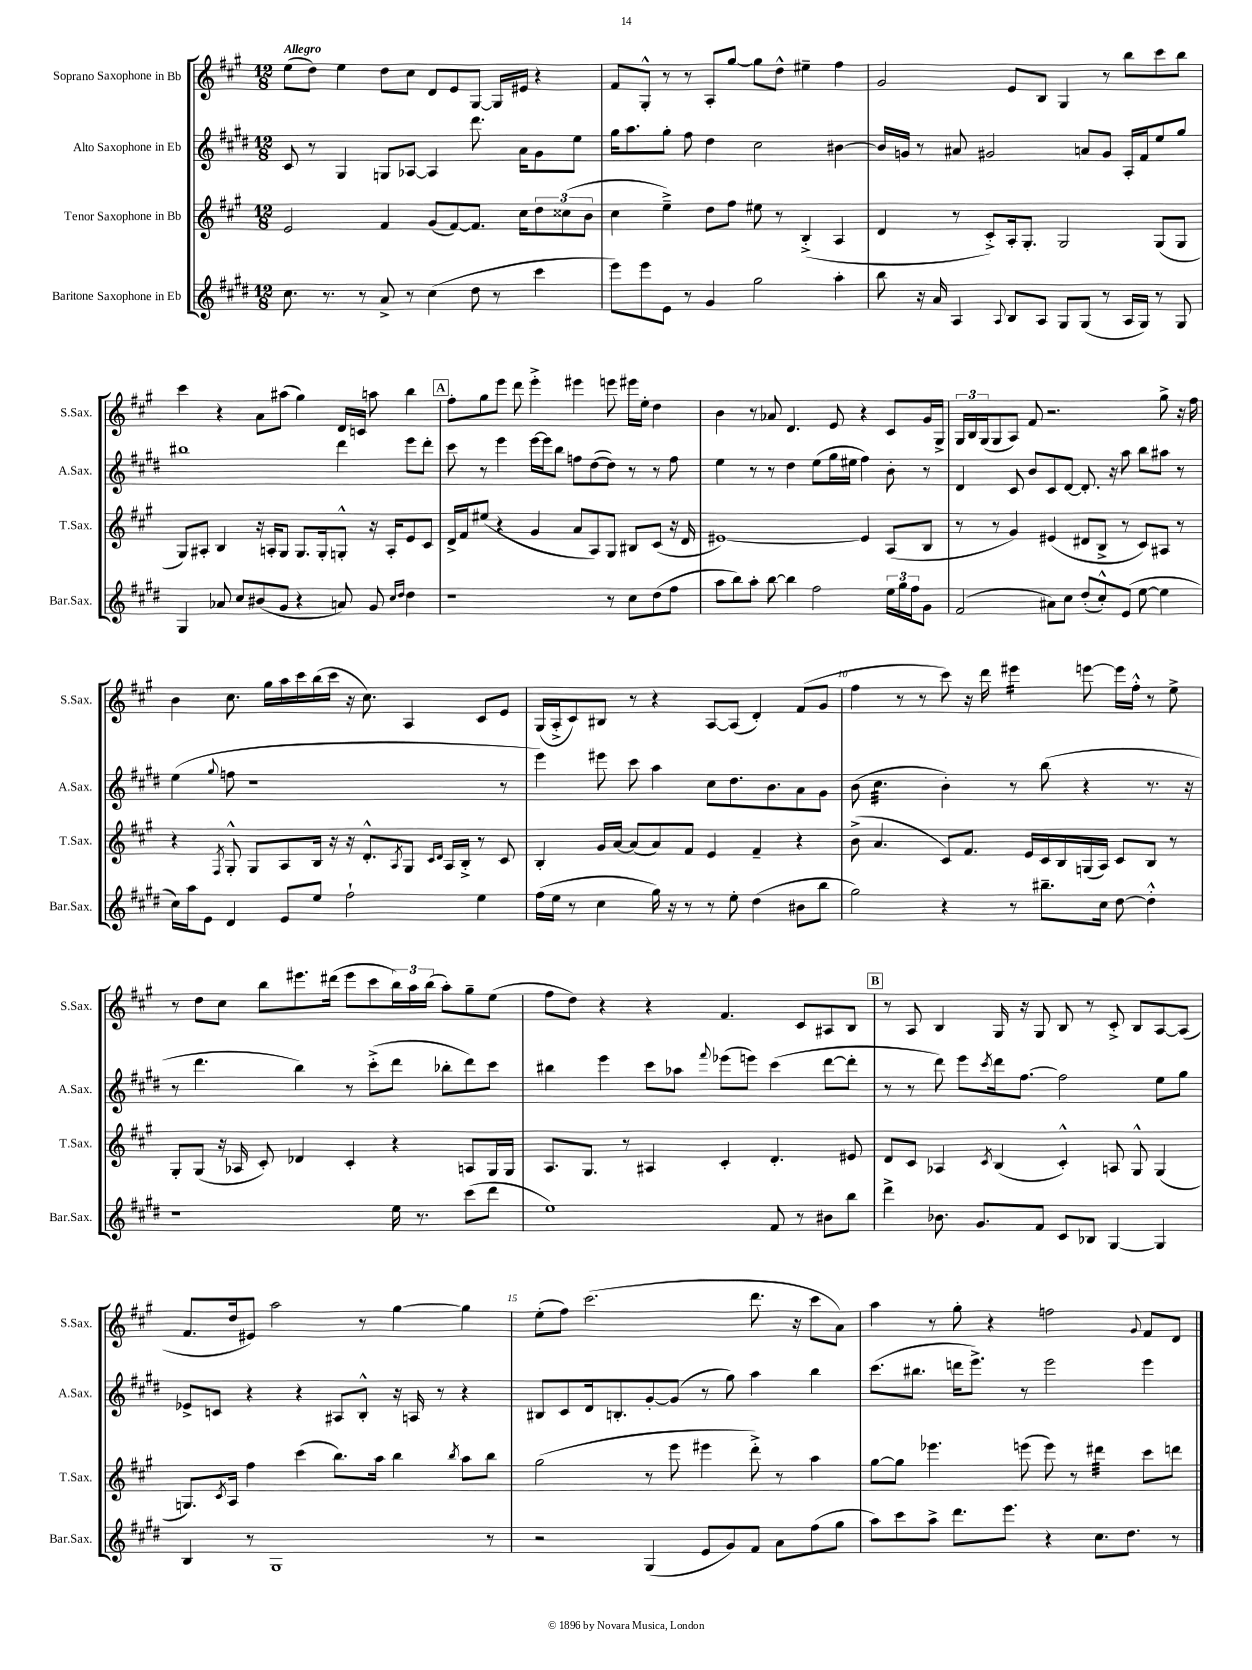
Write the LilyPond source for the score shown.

<<
\new StaffGroup <<
\new Staff = "s0" \with { instrumentName = "Soprano Saxophone in Bb" shortInstrumentName = "S.Sax." } {
    \clef treble \key a \major \numericTimeSignature \time 12/8 \tempo "Allegro"
    e''8( d''8) e''4 d''8 cis''8 d'8 e'8 gis8~ gis16 eis'16 r4 |
    fis'8 gis8-.-^ r8 r8 a8-. gis''8~ gis''8 d''8-^ eis''4-- fis''4 |
    gis'2 e'8 b8 gis4 r8 b''8 cis'''8 b''8 |
    cis'''4 r4 a'8 ais''8( gis''4) d'16 c'16 a''8 b''4 |
    \mark \markup { \box "A" } fis''8-. gis''8 e'''8 d'''8 e'''4-.-> eis'''4 e'''8 eis'''16 e''16-. d''4 |
    b'4 r8 aes'8 d'4. e'8 r4 cis'8 gis'16 gis16-> |
    \tuplet 3/2 { gis16 b16 gis16( } gis8 a8) fis'8 r2. gis''8-> r16 fis''16 |
    b'4 cis''8. gis''16 a''16 cis'''16 b''16( cis'''16 r16 cis''8.) a4 cis'8 e'8 |
    gis16( a16-.-> cis'8) bis8 r8 r4 a8~ a8( d'4-.) fis'8( gis'8 |
    fis''4 r8 r8 cis'''8) r16 d'''16 eis'''4:16 e'''8~ e'''16 fis''16-.-^ r8 e''8-> |
    r8 d''8 cis''8 b''8 eis'''8. dis'''16( eis'''8 cis'''8 \tuplet 3/2 { b''16) a''16 b''16( } a''8-.) gis''8-- e''8( |
    fis''8 d''8) r4 r4 fis'4. cis'8 ais8 b8 |
    \mark \markup { \box "B" } r8 a8 b4 gis16 r16 gis8 b8 r8 cis'8-.-> b8 a8~ a8( |
    fis'8. d''16 eis'8) a''2 r8 gis''4~ gis''4 |
    e''8-.( fis''8) cis'''2.( d'''8. r16 cis'''8 a'8) |
    a''4 r8 gis''8-. r4 f''2 \appoggiatura { gis'8 } fis'8 d'8 \bar "|." |
}
\new Staff = "s1" \with { instrumentName = "Alto Saxophone in Eb" shortInstrumentName = "A.Sax." } {
    \clef treble \key e \major \numericTimeSignature \time 12/8
    cis'8 r8 gis4 g8 aes8~ aes4 dis'''8. a'16 gis'8 e''8 |
    gis''16 a''8. gis''8-. fis''8 dis''4 cis''2 bis'4~ |
    bis'16 g'16 r8 ais'8 gis'2 a'8 gis'8 a16-. fis'16 e''8 gis''8 |
    bis''1 dis'''4 e'''8 dis'''8-. |
    \mark \markup { \box "A" } cis'''8 r8 e'''4 e'''16~ e'''16 b''8 f''8 dis''8~( dis''8) r8 r8 f''8 |
    e''4 r8 r8 dis''4 e''8( gis''16 eis''16 fis''4) b'8-. r8 |
    dis'4 cis'8 b'8 cis'8 dis'8~ dis'8.-. r16 a''8 b''8 ais''8 r8 |
    e''4( \appoggiatura { gis''8 } f''8 r1 r8 |
    e'''4) eis'''8 cis'''8 a''4 cis''8 dis''8. b'8. a'8 gis'8 |
    b'8( cis''4.:32 b'4-.) r8 b''8( r4 r8. r16 |
    r8 dis'''4. b''4) r8 cis'''8-.->( dis'''8 bes''8-. dis'''8) cis'''8 |
    bis''4 e'''4 cis'''8 aes''8 \appoggiatura { fis'''8 } ees'''8( e'''8) cis'''4( dis'''8~ dis'''8-. |
    \mark \markup { \box "B" } r8 r8 dis'''8) e'''8 \acciaccatura { cis'''8 } dis'''16 fis''8.~ fis''2 e''8 gis''8 |
    ees'8-> c'8 r4 r4 ais8 b8-.-^ r16 a16 r8 r4 |
    bis8 cis'8 dis'16 b8.-. gis'8~-. gis'8( r8 gis''8) a''4 b''4 |
    cis'''8.( bis''8. d'''16 e'''8.->) r8 e'''2 e'''4 \bar "|." |
}
\new Staff = "s2" \with { instrumentName = "Tenor Saxophone in Bb" shortInstrumentName = "T.Sax." } {
    \clef treble \key a \major \numericTimeSignature \time 12/8
    e'2 fis'4 gis'8( fis'8~) fis'8. cis''16 \tuplet 3/2 { d''8 cisis''8( b'8 } |
    cis''4 e''4--->) d''8 fis''8 eis''8 r8 b4-.->( a4 |
    d'4 r8 cis'8-.->) a16-. gis8.-. gis2 gis8( gis8 |
    gis8) ais8-. b4 r16 a16-. gis8 gis8. gis16-. g8-.-^ r16 a16-. e'8 cis'8 |
    \mark \markup { \box "A" } d'16-> fis'16 eis''8( r4 gis'4 a'8 a8) gis8 bis8 cis'8( r16 d'16 |
    eis'1~) eis'4 a8( b8 |
    r8 r8 gis'4) eis'4( dis'8 b8-> r8 cis'8) ais8 r8 |
    r4 \acciaccatura { fis8 } gis8-.-^ gis8 a8 b16 r16 r16 d'8.-.-^ \acciaccatura { a8 } gis8 \grace { cis'16 d'16 } a16 b16-.-> r8 cis'8 |
    b4-. gis'16 a'16~ a'8( a'8) fis'8 e'4 fis'4-- r4 |
    b'8->( a'4. cis'8) fis'8. e'16 cis'16 b16 g16( a16) cis'8 b8 r8 |
    gis8-. gis8( r16 aes16 cis'8-.) des'4 cis'4-. r4 a8 gis16 gis16 |
    a8. gis8. r8 ais4 cis'4-. d'4.-. eis'8 |
    \mark \markup { \box "B" } d'8 cis'8 aes4 \acciaccatura { cis'8 } b4( cis'4-.-^) a8 gis8-^ gis4( |
    g8.) \acciaccatura { cis'8 } a16 fis''4 cis'''4( b''8.) a''16 b''4 \acciaccatura { b''8 } a''8 b''8 |
    gis''2( r8 e'''8 eis'''4 d'''8-.->) r8 a''4 |
    gis''8~ gis''8 ees'''4. e'''8( e'''8) r8 dis'''4:32 cis'''8 d'''8 \bar "|." |
}
\new Staff = "s3" \with { instrumentName = "Baritone Saxophone in Eb" shortInstrumentName = "Bar.Sax." } {
    \clef treble \key e \major \numericTimeSignature \time 12/8
    cis''8. r8. r8 a'8-> r8 cis''4( dis''8 r8 cis'''4 |
    e'''8) e'''8 e'8 r8 gis'4 gis''2 a''4-. |
    b''8 r16 a'16 a4 \appoggiatura { a8 } b8 a8 gis8 gis8( r8 a16 gis16) r8 gis8 |
    gis4 aes'8 cis''8 bis'8( gis'8 r4 a'8) gis'8 \grace { cis''16 dis''16 } dis''4 |
    \mark \markup { \box "A" } r1 r8 cis''8 dis''8( fis''8 |
    a''8 b''8) a''8-. b''8~ b''4 fis''2 \tuplet 3/2 { e''16 gis''16 fis''16 } gis'8 |
    fis'2( ais'8) cis''8 dis''8-.( cis''8-.-^) e'8( e''8~ e''4 |
    cis''16) a''16 e'8 dis'4 e'8 e''8 fis''2-! e''4 |
    fis''16( e''16 r8 cis''4 gis''16) r16 r8 r8 e''8-. dis''4( bis'8 b''8 |
    gis''2) r4 r8 bis''8.-- cis''16 dis''8~ dis''4-.-^ |
    r1 e''16 r8. cis'''8( dis'''8 |
    e''1) fis'8 r8 bis'8 b''8 |
    \mark \markup { \box "B" } dis'''4-> bes'8. gis'8. fis'8 cis'8 bes8 gis4~ gis4 |
    b4 r8 gis1 r8 |
    r2 gis4( e'8 gis'8) fis'8 a'8 fis''8( gis''8 |
    a''8) cis'''8 a''8-> dis'''8. e'''8. r4 cis''8. dis''8. r8 \bar "|." |
}
>>
>>
\layout { \context { \Score \override BarNumber.break-visibility = ##(#f #t #t) barNumberVisibility = #(every-nth-bar-number-visible 5) } }
